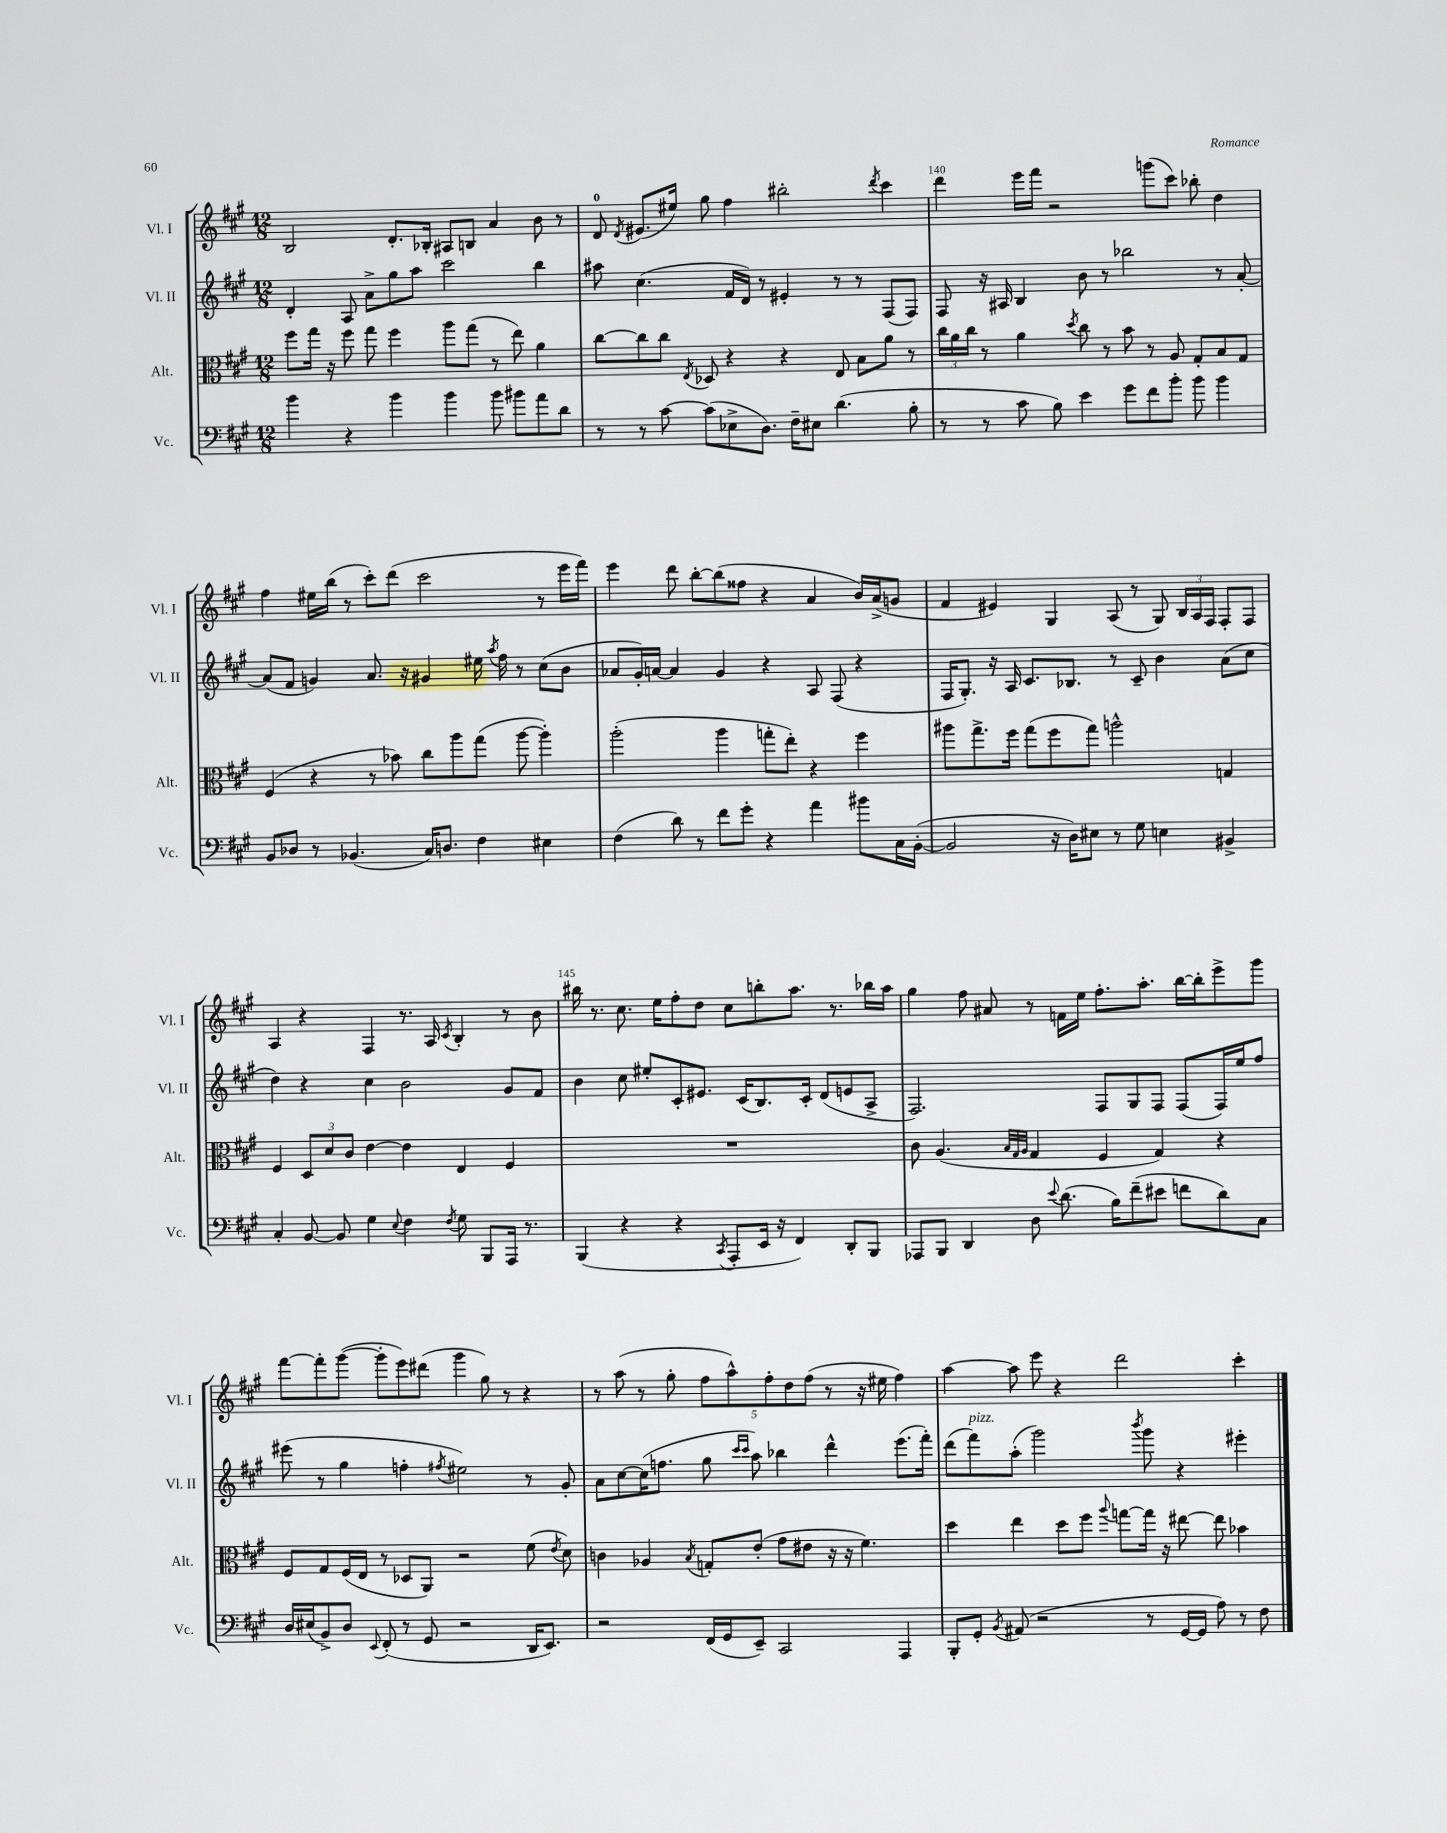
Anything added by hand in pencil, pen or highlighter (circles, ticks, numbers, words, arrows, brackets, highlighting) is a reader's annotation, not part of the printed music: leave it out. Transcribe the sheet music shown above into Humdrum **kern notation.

**kern	**kern	**kern	**kern
*part4	*part3	*part2	*part1
*staff4	*staff3	*staff2	*staff1
*I"Vc.	*I"Alt.	*I"Vl. II	*I"Vl. I
*I'Vc.	*I'Alt.	*I'Vl. II	*I'Vl. I
*clefF4	*clefC3	*clefG2	*clefG2
*k[f#c#g#]	*k[f#c#g#]	*k[f#c#g#]	*k[f#c#g#]
*M12/8	*M12/8	*M12/8	*M12/8
=138	=138	=138	=138
4b\	8ff#\L	4d'/	2B/
.	16gg#\Jk	.	.
.	16r	.	.
4r	8ff#\	8A/	.
.	8gg#\	8a^\L	.
4b\	4ff#\	8gg#\	8.d'/L
.	.	8aa\J	.
.	.	.	16B-X'/Jk
4b\	8aa\L	2ccc#\	8A#X/L
.	(8gg#\J	.	8Bn/J
8b\	8r	.	4a/
8b#X\L	8ee\)	.	.
8a\	4a\	4bb\	8b\
8d\J	.	.	8r
=139	=139	=139	=139
8r	[8cc#\L	8aa#X\	8d/
.	.	.	8qd/
8r	8cc#\]	(4.cc#\	(8.e#X/L
[8c#\	8cc#\J	.	.
.	.	.	16ee#X/Jk)
.	8qE/	.	.
(8c#\L]	8D-X/	.	8gg#\
8E-X^\	4r	16f#/LL	4ff#\
.	.	16d/JJ)	.
8.D\J)	.	8r	.
.	4r	4e#X'/	2bb#X'\
16F#~\KL	.	.	.
8E#X\J	.	.	.
(4.d\	8E/	8r	.
.	8B\L	8r	.
.	.	.	8qddd/
.	8a\J	(8F#/L	4ccc#\
8B'\	8r	8F#/J)	.
=140	=140	=140	=140
8r	24cc#\LL	8F#/	4ddd\
.	24a\	.	.
.	24cc#\JJ	.	.
8r	8r	16r	.
.	.	16A#X/	.
8c#\	4a\	4B/	16eee\LL
.	.	.	16fff#\JJ
8B\)	.	.	2r
.	8qdd/	.	.
4e\	8cc#\	8b\	.
.	8r	8r	.
8g#\L	8b\	2bb-X\	.
8f#\	8r	.	(8gggn\L
8b'\J	8A/	.	8ccc#\J)
8b\	8G#'/L	.	8bb-X'\
4b\	8B/	8r	4dd\
.	8G#/J	[8a'/	.
!!LO:LB:g=z
=141	=141	=141	=141
8BB/L	(4F#/	(8a/L]	4ff#\
8D-X/J	.	8f#/J	.
8r	4r	4gn/)	16ee#X\LL
.	.	.	(16bb\JJ
(4.BB-X/	.	.	8r
.	8r	8.a/	8ccc#'\L)
.	8b-X\)	.	(8ddd\J
.	.	16r	.
16C#/KL)	8cc#\L	4g#X/	2ccc#\
8.Dn/J	.	.	.
.	8aa\	.	.
4F#\	(8gg#\J	16ee#X\	.
.	.	8qaa/	.
.	.	16ff#\	.
.	[8aa\	8r	.
4E#X\	4aa'\])	(8cc#\L	8r
.	.	8b\J	16eee\LL
.	.	.	16fff#\JJ)
=142	=142	=142	=142
(4F#\	(2aa'\	8a-X/L	4eee\
.	.	16g#'/L)	.
.	.	[16an/JJ	.
8d\)	.	4a/]	8ddd\
8r	.	.	[8bb'\L
8f#\L	4aa\	4g#/	(8bb\]
8g#'\J	.	.	8ff##X\J
4r	8ggn'\L	4r	4r
.	8ee'\J)	.	.
4a\	4r	8A/	4a/
.	.	(8F#/	.
8b#X\L	4ff#\	4r	16b/LL)
.	.	.	(16a^/J
16C#\L	.	.	8gn/J
([16BB'\JJ	.	.	.
=143	=143	=143	=143
2BB/]	8aa#X\L	16F#/KL	4f#/
.	.	8.G#'/J)	.
.	8.gg#^\	.	.
.	.	16r	4e#X/)
.	16ff#\Jk	16A/	.
.	(8gg#\L	8.c#/L	.
16r	8ff#\	.	4G#/
16D\KL)	.	8.B-X/J	.
8E#X\J	8gg#\J)	.	.
8r	2aan^^\	8r	(8A/
8G#\	.	8c#~/	8r
4En\	.	4b\	8G#/)
.	.	.	24B/LL
.	.	.	24A/
.	.	.	24F#/JJ
4BB#X^/	4Gn/	(8a\L	8F#'/L
.	.	8cc#\J	8F#/J
!!LO:LB:g=z
=144	=144	=144	=144
4C#'/	4F#/	4dd\)	4A/
[8BB/	12D/L	4r	4r
.	12d/	.	.
8BB/]	.	.	.
.	12c#/J	.	.
4G#\	[4e\	4cc#\	4F#/
8qqE/	.	.	.
4F#\	4e\]	2b\	8.r
.	.	.	16A/
8qF#/	.	.	8qc#/
8G#\	4E/	.	4B'/
8BBB/L	.	.	.
16AAA/Jk	4F#/	8g#/L	8r
8.r	.	.	.
.	.	8f#/J	8b\
=145	=145	=145	=145
(4BBB/	1.r	4b\	16bb#X\
.	.	.	8.r
4r	.	8cc#\	8.cc#\
.	.	8ee#X'/L	.
.	.	.	16ee\KL
4r	.	8c#'/	8ff#'\
.	.	8.e#X/J	8dd\J
8qCC#/	.	.	.
8AAA'/L	.	.	8cc#\L
.	.	(16c#/KL	.
16EE/Jk	.	8.B/)	8bbn'\
16r	.	.	.
4FF#/)	.	.	8.aa\J
.	.	16c#'/Jk	.
.	.	(8d/L	.
.	.	.	8.r
8DD'/L	.	8en/	.
8BBB/J	.	8A^/J	16bb-X\LL
.	.	.	16aa\JJ
=146	=146	=146	=146
8AAA-X/L	8c#\	2.F#/)	4gg#\
8BBB/J	(4.A/	.	.
4DD/	.	.	8ff#\
.	.	.	8a#X/
.	32qqB/LLL	.	.
.	32qqG#/	.	.
.	32qqA/JJJ	.	.
8D\	4G#/	.	8r
8qqe/	.	.	.
(8.d\	.	.	16fn\LL
.	.	.	16ee\JJ
.	4F#/	8F#/L	8.ff#'\L
16B\KL)	.	.	.
(8f#~\	.	8G#/	.
.	.	.	8.aa'\J
8e#X\J	4G#/)	8F#/J	.
8fn\L	.	(8F#/L	[16bb\LL
.	.	.	16bb'\J]
8d\)	4r	16F#/L)	8eee^\
.	.	16ee/J	.
8C#\J	.	8ff#/J	8ggg#\J
!!LO:LB:g=z
=147	=147	=147	=147
16D/LL	8F#/L	(8eee#X\	[8fff#\L
(16E#X/J	.	.	.
8BB^/)	8G#/	8r	8fff#'\]
8D/J	(16F#/L	4gg#\	([8ggg#\J
.	16E/JJ	.	.
8qqEE/	.	.	.
(8FF#'/	8r	.	8ggg#'\L]
8r	8D-X/L	4ffn'\	8eee\)
8GG#/	8AA/J)	.	(8ddd#X\J
.	.	8qff#X/	.
2r	2r	2ee#X\)	4ggg#\
.	.	.	8gg#\)
.	.	.	8r
16DD/KL	(8f#\	8r	4r
8.EE/J)	.	.	.
.	8qe/	.	.
.	8d\)	8g#'/	.
=148	=148	=148	=148
2r	4cn\	8a\L	8r
.	.	[8cc#\	(8aa\
.	4A-X/	(16cc#\K]	8r
.	.	8.ffn\J	.
.	.	.	8gg#'\
.	8qB/	.	.
(16FF#/LL	8Gn'/L	8gg#\	10ff#\L
16GG#/J	.	.	.
.	.	.	10aa^^\)
.	.	16qqccc#/LL	.
.	.	16qqccc#/JJ	.
8EE~/J)	(8e'/J	8aa\)	.
.	.	.	10ff#'\
2CC#/	8g#\L	4bb-X\	.
.	.	.	10dd\
.	8e#X\J	.	.
.	.	.	(10ff#\J
.	16r	4ddd^^\	8r
.	16r	.	.
.	4.f#\)	.	16r
.	.	.	16ee#X\
4AAA/	.	(8.eee\L	4ff#\)
.	.	16fff#'\Jk)	.
=149	=149	=149	=149
8BBB'/L	4dd\	(8ddd\L	[4aa\
!	!	!LO:TX:a:i:t=pizz.	!
8GG#'/J	.	8fff#\)	.
8qBB/	.	.	.
(8AA#X/	4ee\	(8aa'\J	8aa\]
2r	.	2ggg#\)	8eee\
.	8dd\L	.	4r
.	8ff#\J	.	.
.	8qqaa/	.	.
.	[8ggn\L	.	2ddd\
.	.	8qbbb/	.
8r	16gg\Jk]	8ggg#\	.
.	16r	.	.
[16GG#/LL	[8ee#X\	4r	.
16GG#/JJ]	.	.	.
8A\)	8ee#\]	.	.
8r	4b-X\	4eee#X'\	4ccc#'\
8F#\	.	.	.
==	==	==	==
*-	*-	*-	*-
